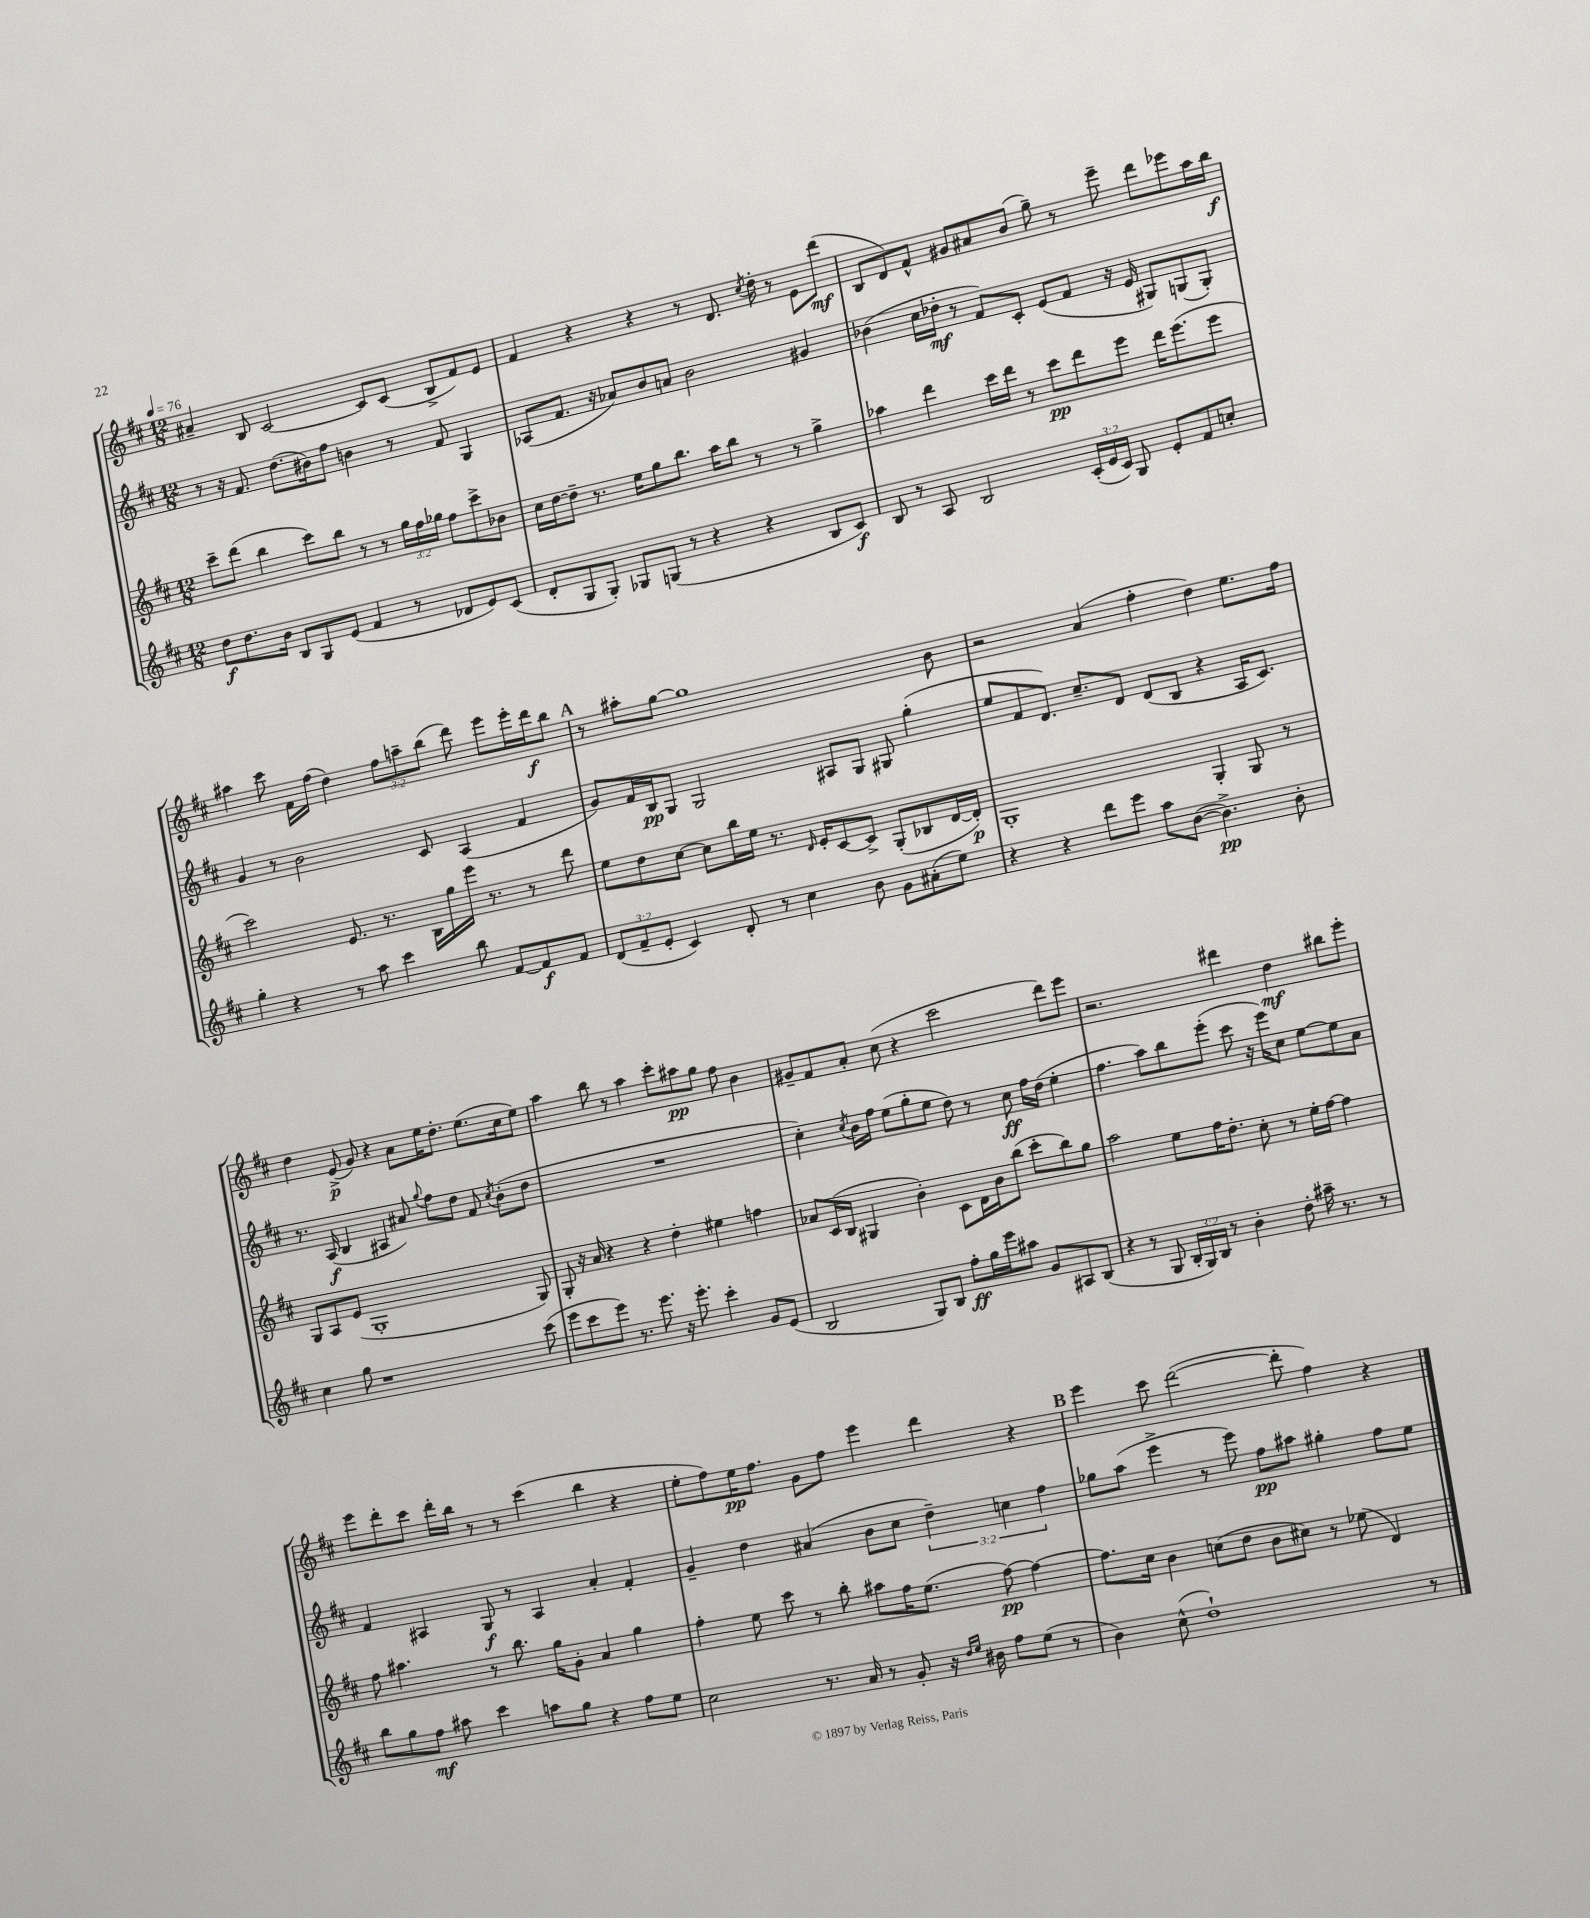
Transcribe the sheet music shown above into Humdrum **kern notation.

**kern	**dynam	**kern	**dynam	**kern	**dynam	**kern	**dynam
*part4	*part4	*part3	*part3	*part2	*part2	*part1	*part1
*staff4	*staff4	*staff3	*staff3	*staff2	*staff2	*staff1	*staff1
*clefG2	*	*clefG2	*	*clefG2	*	*clefG2	*
*k[f#c#]	*	*k[f#c#]	*	*k[f#c#]	*	*k[f#c#]	*
*M12/8	*	*M12/8	*	*M12/8	*	*M12/8	*
*MM76	*	*MM76	*	*MM76	*	*MM76	*
=1	=1	=1	=1	=1	=1	=1	=1
8dd\L	f	8ccc#~\L	.	8r	.	4a#X~/	.
8.dd\	.	(8ddd\J	.	16r	.	.	.
.	.	.	.	8.f#/	.	.	.
.	.	4bb\	.	.	.	8B/	.
16b\Jk	.	.	.	.	.	.	.
8B/L	.	.	.	(8.dd\L	.	[2c#/	.
8G/	.	8ccc#\L)	.	.	.	.	.
.	.	.	.	16b#X\k)	.	.	.
(8e/J	.	8bb\J	.	8ff#\J	.	.	.
4f#/	.	8r	.	4bn\	.	.	.
.	.	8r	.	.	.	8c#/L]	.
8r	.	24gg\LL	.	8r	.	(8c#/J	.
.	.	24ff#\	.	.	.	.	.
.	.	24gg-X\JJ	.	.	.	.	.
8d-X/L	.	8ff#\L	.	8f#/	.	8B^/L	.
8e/)	.	8ccc#^\	.	4G/	.	8f#/)	.
(8c#/J	.	8b-X\J	.	.	.	8e/J	.
=2	=2	=2	=2	=2	=2	=2	=2
8d'/L	.	16cc#\LL	.	(8A-X/L	.	4f#/	.
.	.	[16dd\J	.	.	.	.	.
8G/	.	8dd~\J]	.	8.f#/J	.	.	.
8G'/J)	.	8.r	.	.	.	4r	.
.	.	.	.	16r	.	.	.
8G-X/L	.	.	.	8a-X/L)	.	.	.
.	.	16ee\KL	.	.	.	.	.
(8Gn/J	.	8gg\	.	8b/	.	4r	.
8r	.	8.bb\J	.	8an/J	.	.	.
4r	.	.	.	2b\	.	8r	.
.	.	16aa\KL	.	.	.	.	.
.	.	8bb\J	.	.	.	8.d/	.
4r	.	8r	.	.	.	.	.
.	.	.	.	.	.	8qcc#/	.
.	.	.	.	.	.	16dd'\	.
.	.	8r	.	.	.	8r	.
8B/L	.	4gg^\	.	4g#X/	.	8e\L	.
8c#/J)	f	.	.	.	.	(8ddd\J	mf
=3	=3	=3	=3	=3	=3	=3	=3
8B/	.	4aa-X\	.	(4b-X\	.	8B/L	.
8r	.	.	.	.	.	8d/)	.
8A/	.	4ddd\	.	16cc#\LL	.	8f#^^/J	.
.	.	.	.	16dd-X'\JJ	mf	.	.
2B/	.	.	.	8r	.	8g#X/L	.
.	.	16ccc#\LL	.	8f#/L)	.	8a#X/	.
.	.	16ddd\JJ	.	.	.	.	.
.	.	8r	.	8c#'/J	.	(8b/J	.
.	.	8ccc#\L	pp	(8e/L	.	8gg~\)	.
(24c#'/LL	.	8ddd\	.	8f#/J	.	8r	.
24e/	.	.	.	.	.	.	.
24c#/JJ)	.	.	.	.	.	.	.
8G/	.	8eee\J	.	16r	.	8eee~\	.
.	.	.	.	16e/	.	.	.
8e'/L	.	16ddd\KL	.	8G#X/L)	.	8ddd\L	.
.	.	(8.eee\	.	.	.	.	.
8f#/	.	.	.	(8Gn/	.	8eee-X\	.
8ccn'/J	.	8eee\J	.	8G'/J)	.	16aa\L	.
.	.	.	.	.	.	16bb\JJ	f
!!LO:LB:g=z
=4	=4	=4	=4	=4	=4	=4	=4
4gg'\	.	2ccc#\)	.	4g/	.	4aa#X\	.
4r	.	.	.	8r	.	8ccc#\	.
.	.	.	.	2b\	.	16f#\LL	.
.	.	.	.	.	.	(16ff#\JJ	.
8r	.	8.e/	.	.	.	4dd\)	.
8aa\	.	.	.	.	.	.	.
.	.	8.r	.	.	.	.	.
4ccc#\	.	.	.	.	.	12ff#\L	.
.	.	.	.	.	.	12aan~\	.
.	.	16B\LL	.	8c#/	.	.	.
.	.	.	.	.	.	(12bb\J	.
.	.	16gg\	.	.	.	.	.
8bb\	.	16eee\JJ	.	(4A/	.	8ddd\)	.
.	.	8.r	.	.	.	.	.
[8f#/L	.	.	.	.	.	8eee\L	.
8f#/]	f	8r	.	4f#/	.	16eee'\L	.
.	.	.	.	.	.	16ddd\J	f
8f#/J	.	8ddd\	.	.	.	8bb\J	.
!!LO:REH:place=s1:t=A
=5	=5	=5	=5	=5	=5	=5	=5
(12d/L	.	8ee\L	.	8g/L)	.	8r	.
12f#~/	.	.	.	.	.	.	.
.	.	8dd\	.	16f#/L	.	8aa#X'\L	.
12e'/J	.	.	.	.	.	.	.
.	.	.	.	16B/J	pp	.	.
4c#/)	.	[8cc#\J	.	8G/J	.	[8gg\J	.
.	.	8cc#\L]	.	2G/	.	1gg]	.
8d'/	.	16bb\L	.	.	.	.	.
.	.	16ee\JJ	.	.	.	.	.
8r	.	8.r	.	.	.	.	.
4cc#\	.	.	.	.	.	.	.
.	.	16qqd/	.	.	.	.	.
.	.	16e'/KL	.	.	.	.	.
.	.	[8c#/	.	8A#X/L	.	.	.
8b\	.	8c#^/J]	.	8G/J	.	.	.
8g\L	.	(8G'/L	.	8G#X/	.	.	.
(8a#X'\	.	8B-X/	.	(4gg'\	.	.	.
8ee\J)	.	[16d/L	.	.	.	8b\	.
.	.	16d'/JJ])	p	.	.	.	.
=6	=6	=6	=6	=6	=6	=6	=6
4r	.	1G'	.	8ee/L	.	2r	.
.	.	.	.	8f#/	.	.	.
4r	.	.	.	8.d/J)	.	.	.
.	.	.	.	8.cc#~/L	.	.	.
8ddd\L	.	.	.	.	.	(4a/	.
8eee\J	.	.	.	8d/J	.	.	.
8aa\L	.	.	.	(8d/L	.	4ff#'\	.
([8b\J	.	.	.	8B/J	.	.	.
4.b^\])	pp	4G'/	.	4r	.	4dd\)	.
.	.	8G/	.	16A/KL	.	8.ee\L	.
.	.	.	.	8.c#/J)	.	.	.
8b'\	.	8r	.	.	.	.	.
.	.	.	.	.	.	16ff#\Jk	.
!!LO:LB:g=z
=7	=7	=7	=7	=7	=7	=7	=7
4cc#\	.	8G/L	.	8.r	.	4dd\	.
.	.	8A/	.	.	.	.	.
.	.	.	.	(16A/	f	.	.
8gg\	.	(8e/J	.	4B/	.	(8e^/	p
1r	.	1G'	.	.	.	8g/)	.
.	.	.	.	4A#X/	.	4r	.
.	.	.	.	8a#X/)	.	8a\L	.
.	.	.	.	8qqgg/	.	.	.
.	.	.	.	8ff#\L	.	16ee\K	.
.	.	.	.	.	.	8.dd'\J	.
.	.	.	.	8dd\J	.	.	.
.	.	.	.	8f#/	.	(8.ee\L	.
.	.	.	.	8qcc#/	.	.	.
.	.	.	.	(8b'\L	.	.	.
.	.	.	.	.	.	16cc#\k	.
(8ccc#\	.	8G/)	.	8dd\J	.	8ee\J)	.
=8	=8	=8	=8	=8	=8	=8	=8
8eee\L	.	8G'/	.	1.r	.	4aa\	.
8ccc#\	.	16r	.	.	.	.	.
.	.	16a/	.	.	.	.	.
8eee\J)	.	4r	.	.	.	8bb\	.
8.r	.	.	.	.	.	8r	.
.	.	4r	.	.	.	4aa\	.
8.eee\	.	.	.	.	.	.	.
16r	.	4dd'\	.	.	.	8ccc#'\L	.
8.eee'\	.	.	.	.	.	.	.
.	.	.	.	.	.	8aa#X\	pp
4ccc#'\	.	4ee#X\	.	.	.	8gg\J	.
.	.	.	.	.	.	8ff#\	.
8g/L	.	4ffn\	.	.	.	4b\	.
(8e/J	.	.	.	.	.	.	.
=9	=9	=9	=9	=9	=9	=9	=9
2B/	.	8a-X/L	.	4cc#'\)	.	8g#X~/L	.
.	.	(16c#/L	.	.	.	8f#/	.
.	.	16B/JJ	.	.	.	.	.
.	.	.	.	8qcc#/	.	.	.
.	.	4G#X/	.	16b\LL	.	8a'/J	.
.	.	.	.	16ff#\JJ	.	.	.
.	.	.	.	(8ee\L	.	(8cc#\	.
8G/L)	.	4b'\)	.	8gg'\	.	4r	.
8B/J	.	.	.	8ee\J	.	.	.
8ff#'\L	ff	8c#\L	.	8dd\)	.	2ccc#\	.
16gg\L	.	16d\L	.	8r	.	.	.
16eee\J	.	16b\J	.	.	.	.	.
8aa#X\J	.	(8bb\J	.	8cc#\	ff	.	.
8g/L	.	8ccc#'\L	.	16ff#\LL	.	.	.
.	.	.	.	(16dd\JJ	.	.	.
8A#X/	.	8bb\)	.	4ee'\	.	8ddd\L)	.
(8B/J	.	8gg\J	.	.	.	8eee\J	.
=10	=10	=10	=10	=10	=10	=10	=10
4r	.	2aa\	.	4.ff#\	.	2.r	.
8r	.	.	.	.	.	.	.
8G/	.	.	.	8aa\L)	.	.	.
24B'/LL	.	8ee\L	.	8bb\	.	.	.
24G/)	.	.	.	.	.	.	.
24B/JJ	.	.	.	.	.	.	.
8r	.	16ff#\K	.	(8eee'\J	.	.	.
.	.	8.dd'\J	.	.	.	.	.
4b'\	.	.	.	8ccc#\	.	4ddd#X\	.
.	.	8cc#'\	.	16r	.	.	.
.	.	.	.	16eee\KL)	.	.	.
8dd'\	.	8r	.	8cc#\J	.	4dd\	mf
16aa#X~\	.	16ee'\LL	.	[8ee\L	.	.	.
8.r	.	[16ff#\JJ	.	.	.	.	.
.	.	4ff#\]	.	8ee\]	.	8bb#X\L	.
8r	.	.	.	8a\J	.	8eee'\J	.
!!LO:LB:g=z
=11	=11	=11	=11	=11	=11	=11	=11
8bb\L	.	8ff#\	.	4f#/	.	8eee\L	.
8gg\	.	4.aa#X\	.	.	.	8ddd'\	.
8ff#\J	mf	.	.	4A#X/	.	8ccc#\J	.
8aa#X\	.	.	.	.	.	16ddd'\LL	.
.	.	.	.	.	.	16bb\JJ	.
4ccc#\	.	8r	.	8G/	f	8r	.
.	.	8.bb\	.	8r	.	8r	.
8aan\L	.	.	.	4A#/	.	(4ccc#\	.
.	.	16gg\KL	.	.	.	.	.
8gg\J	.	8g'\J	.	.	.	.	.
4r	.	4a/	.	4a'/	.	4bb\	.
8ff#\L	.	4gg\	.	4f#'/	.	4r	.
8ee\J	.	.	.	.	.	.	.
=12	=12	=12	=12	=12	=12	=12	=12
2cc#\	.	4ff#'\	.	4g~/	.	8ee'\L	.
.	.	.	.	.	.	8ff#\)	.
.	.	8ee\	.	4dd\	.	16ee\K	pp
.	.	.	.	.	.	8.ff#\J	.
.	.	8ccc#\	.	.	.	.	.
8.r	.	8r	.	(4a#X/	.	8g\L	.
.	.	8bb'\	.	.	.	8ff#\J	.
16a/	.	.	.	.	.	.	.
8r	.	8aa#X\L	.	8b\L	.	4eee\	.
8g'/	.	16ff#\K	.	8cc#\J	.	.	.
.	.	(8.ee\J	.	.	.	.	.
16r	.	.	.	6dd~\)	.	4ddd\	.
16qqdd/LL	.	.	.	.	.	.	.
16qqee/JJ	.	.	.	.	.	.	.
16b#X\	.	.	.	.	.	.	.
8ff#\L	.	[8ff#\)	pp	.	.	.	.
.	.	.	.	6ccn\	.	.	.
(8ee\J	.	4ff#\_	.	.	.	4r	.
.	.	.	.	6ff#\	.	.	.
8r	.	.	.	.	.	.	.
!!LO:REH:place=s1:t=B
=13	=13	=13	=13	=13	=13	=13	=13
4b\)	.	8.ff#\L]	.	8gg-X\L	.	4eee\	.
.	.	.	.	(8aa\J	.	.	.
.	.	16cc#\Jk	.	.	.	.	.
(8cc#^^\	.	4b\	.	4eee^\	.	8ccc#\	.
1dd`)	.	.	.	.	.	([2ddd\	.
.	.	(8ccn\L	.	8r	.	.	.
.	.	8dd\J	.	8eee\)	.	.	.
.	.	8b\L	.	8ff#\L	pp	.	.
.	.	8cc#X\J)	.	8aa#X\J	.	8ddd'\]	.
.	.	8r	.	4gg#X'\	.	4ff#\)	.
.	.	(8ee-X\	.	.	.	.	.
.	.	4d/)	.	8ff#\L	.	4r	.
8r	.	.	.	8ee\J	.	.	.
==	==	==	==	==	==	==	==
*-	*-	*-	*-	*-	*-	*-	*-
